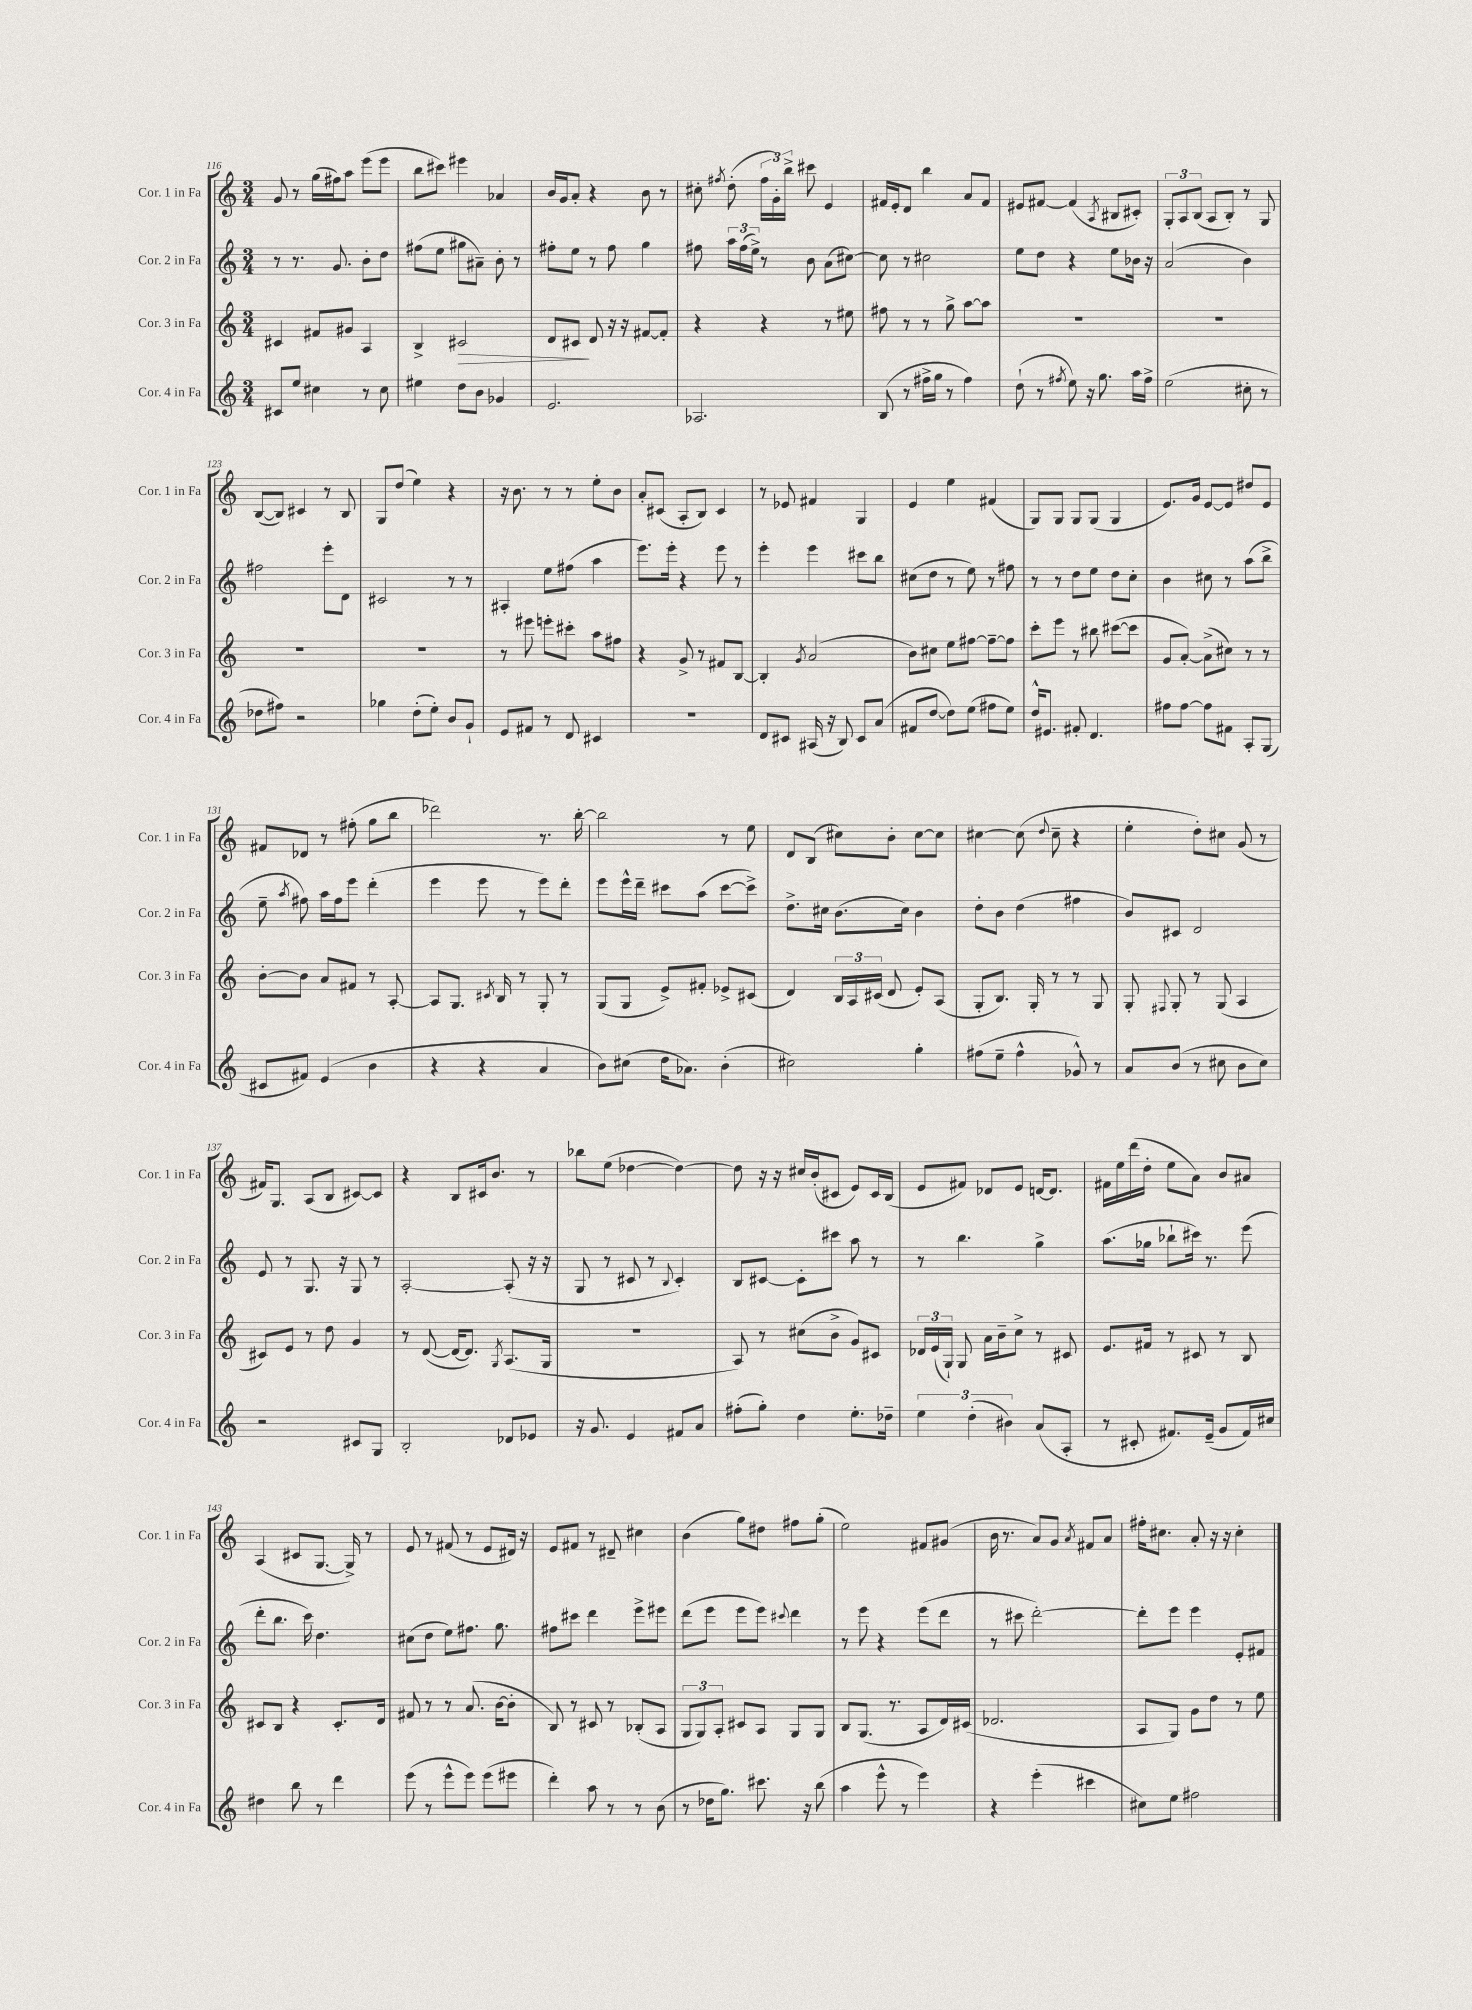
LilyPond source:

<<
\new StaffGroup <<
\new Staff = "s0" \with { instrumentName = "Cor. 1 in Fa" shortInstrumentName = "Cor. 1 in Fa" } {
    \clef treble \key c \major \numericTimeSignature \time 3/4
    \autoBeamOff g'8 r8 g''16[( fis''16) a''8] e'''8[( e'''8] |
    b''8[ cis'''8]) eis'''4 aes'4 |
    b'16[ g'16 a'8]-. r4 b'8 r8 |
    cis''8-. \acciaccatura { fis''8 } d''8-.( \tuplet 3/2 { fis''16[ g'16-.) b''16]-> } cis'''8 e'4 |
    fis'16[ e'16-. d'8] b''4 a'8[ fis'8] |
    eis'8[ fis'8]~ fis'4( \acciaccatura { a8 } bis8[ cis'8]-.) |
    \tuplet 3/2 { g8[-. a8 b8]( } a8[ b8]-.) r8 g8 |
    b8[~( b8]) cis'4 r8 b8 |
    g8[ d''8]( e''4) r4 |
    r16 b'8. r8 r8 e''8[-. b'8] |
    a'8[-. cis'8]( a8[-. b8]) cis'4 |
    r8 ees'8 fis'4 g4 |
    e'4 e''4 fis'4( |
    g8[) g8] g8[ g8]( g4 |
    e'8.[) g'16] e'8[~ e'8] dis''8[ e'8] |
    fis'8[ des'8] r8 fis''8-.( g''8[ b''8] |
    des'''2) r8. b''16~-. |
    b''2 r8 e''8 |
    d'8[ b8]( cis''8[) b'8]-. cis''8[~ cis''8] |
    cis''4~ cis''8( \appoggiatura { d''8 } cis''8-- r4 |
    e''4-. d''8[-.) cis''8] g'8( r8 |
    fis'16[) g8.] a8[( b8] cis'8[~) cis'8] |
    r4 b8[ cis'16 b'8.] r8 |
    bes''8[ e''8]( des''4~ des''4~) |
    des''8 r16 r16 cis''16[ b'16-.( cis'8] e'8[) cis'16 b16]( |
    e'8[ fis'8]) des'8[ e'8] d'16[~ d'8.] |
    fis'16[ e''16 d'''16( d''16]-. e''8[ a'8]) b'8[ ais'8] |
    a4( cis'8[ g8.]~ g16->) r8 |
    e'8 r8 fis'8( r8 e'8[ dis'16]) r16 |
    e'8[ fis'8] r8 dis'8-- cis''4 |
    b'4( g''8[) dis''8] fis''8[ g''8]-.( |
    e''2) fis'8[ gis'8]( |
    b'16 r8. a'8[) g'8] \acciaccatura { a'8 } fis'8[ a'8] |
    fis''16[-. cis''8.] a'8-. r16 r16 cis''4-. \bar "|." |
}
\new Staff = "s1" \with { instrumentName = "Cor. 2 in Fa" shortInstrumentName = "Cor. 2 in Fa" } {
    \clef treble \key c \major \numericTimeSignature \time 3/4
    \autoBeamOff r8 r8. g'8. b'8[-. d''8] |
    fis''8[( e''8] gis''8[ ais'8]--) b'8-. r8 |
    fis''8[-. e''8] r8 fis''8 g''4 |
    fis''8 \tuplet 3/2 { a''16[ fis''16( e''16]->) } r8 b'8 a'8[( cis''8]~) |
    cis''8 r8 cis''2 |
    e''8[ d''8] r4 e''8[ bes'16] r16 |
    a'2( b'4) |
    fis''2 e'''8[-. d'8] |
    cis'2 r8 r8 |
    ais4-. e''8[ fis''8]( a''4 |
    e'''8.[) e'''16]-. r4 e'''8 r8 |
    e'''4-. e'''4 cis'''8[ b''8] |
    cis''8[( d''8] r8 e''8) r8 fis''8 |
    r8 r8 d''8[ e''8] d''8[ c''8]-. |
    b'4 cis''8 r8 a''8[( b''8]-> |
    e''8-- \acciaccatura { a''8 } fis''8) a''16[ fis''16 e'''8] d'''4-.( |
    e'''4 e'''8 r8 e'''8[) d'''8]-. |
    e'''8[ e'''16-^ d'''16]-- cis'''8[ a''8]( cis'''8[~ cis'''8]->) |
    d''8.[-> cis''16] b'8.[( cis''16]) b'4 |
    d''8[-. b'8] d''4( fis''4 |
    b'8[) cis'8] d'2 |
    e'8 r8 g8. r16 g8 r8 |
    a2~-. a8-.( r16 r16 |
    g8 r8 cis'8 r8 \appoggiatura { b8 } cis'4-.) |
    b8[ cis'8]~ cis'8[-. cis'''8] a''8 r8 |
    r8 b''4. g''4-> |
    a''8.[( ges''16] bes''8[-! cis'''16]) r8. e'''8( |
    d'''8[-. b''8.] c'''16) d''4. |
    cis''8[( d''8] e''8[) fis''8.] g''8. |
    fis''8[ cis'''8] d'''4 e'''8[-> eis'''8] |
    d'''8[( e'''8] e'''8[ e'''8]) \appoggiatura { cis'''8 } d'''4 |
    r8 e'''8 r4 e'''8[( d'''8] |
    r8 cis'''8 d'''2~-.) |
    d'''8[-. e'''8] e'''4 e'8[-. fis'8] \bar "|." |
}
\new Staff = "s2" \with { instrumentName = "Cor. 3 in Fa" shortInstrumentName = "Cor. 3 in Fa" } {
    \clef treble \key c \major \numericTimeSignature \time 3/4
    \autoBeamOff cis'4 fis'8[ gis'8] a4 |
    b4-> cis'2\> |
    d'8[ cis'8]\! d'8 r16 r16 fis'8[~ fis'8]-. |
    r4 r4 r8 eis''8 |
    fis''8 r8 r8 g''8-> a''8[~ a''8] |
    R2. |
    R2. |
    R2. |
    R2. |
    r8 eis'''8 e'''8[-. cis'''8]-. a''8[ fis''8] |
    r4 g'8-> r8 fis'8[ b8]~ |
    b4-. \acciaccatura { g'8 } a'2( |
    b'8[) cis''8] e''8[ fis''8]~ fis''8[~-- fis''8] |
    c'''8[-. e'''8] r8 bis''8 cis'''8[~( cis'''8] |
    g'8[ a'8]~-.) a'8[->( cis''8]) r8 r8 |
    b'8[~-. b'8] a'8[ fis'8] r8 a8~-. |
    a8[ g8.] \acciaccatura { cis'8 } b16 r8 g8-. r8 |
    g8[( g8] e'8[->) fis'8]-. ees'8[-> cis'8]( |
    d'4) \tuplet 3/2 { b16[ a16 cis'16]( } d'8 e'8[-.) a8]( |
    g8[-. b8.]) g16-. r8 r8 g8 |
    g8-. \appoggiatura { fis8 } g8-. r8 g8( a4 |
    cis'8[) e'8] r8 d''8 g'4 |
    r8 d'8~( d'16[~ d'8.]) \acciaccatura { g8 } a8.[( g16] |
    R2. |
    a8) r8 cis''8[( b'8]-> g'8[) cis'8] |
    \tuplet 3/2 { des'16[ e'16( g16]-!) } g8 a'16[ b'16-- c''8]-> r8 cis'8 |
    e'8.[ fis'16] r8 cis'8 r8 b8 |
    cis'8[ b8] r4 cis'8.[-. d'16] |
    fis'8 r8 r8 a'8.( b'16[~ b'8]-. |
    b8) r8 cis'8 r8 bes8[-.( a8] |
    \tuplet 3/2 { g8[ g8) a8]-. } cis'8[ a8] g8[ g8] |
    b8[ g8.]( r8. a8[ d'16) cis'16]( |
    des'2. |
    a8[ g8]) g'8[ d''8] r8 e''8 \bar "|." |
}
\new Staff = "s3" \with { instrumentName = "Cor. 4 in Fa" shortInstrumentName = "Cor. 4 in Fa" } {
    \clef treble \key c \major \numericTimeSignature \time 3/4
    \autoBeamOff cis'8[ e''8] cis''4 r8 cis''8 |
    eis''4 d''8[ b'8] ges'4 |
    e'2. |
    aes2. |
    b8( r8 fis''16[-> g''16] r8 fis''4) |
    d''8-!( r8 \acciaccatura { fis''8 } e''8) r16 g''8. a''16[ fis''16]-> |
    e''2( cis''8-. r8 |
    des''8[ fis''8]) r2 |
    ges''4 d''8[-.( e''8]-.) b'8[ g'8]-! |
    e'8[ fis'8] r8 d'8 cis'4 |
    R2. |
    d'8[ cis'8] ais16( r16 b8) cis'8[ a'8]( |
    fis'8[ d''8]~ d''8[) e''8]( fis''8[ e''8]) |
    d''16[-^ eis'8.] fis'8-. d'4. |
    fis''8[ fis''8]~ fis''8[ fis'8] a8[-. g8]( |
    cis'8[ fis'8]) e'4( b'4 |
    r4 r4 a'4 |
    b'8[) cis''8]( d''16[ aes'8.]) b'4-.( |
    cis''2) g''4-. |
    fis''8[( e''8]-- fis''4-^ ges'8-^) r8 |
    a'8[ b'8]( r8 cis''8 b'8[ cis''8]) |
    r2 cis'8[ g8] |
    b2-. des'8[ ees'8] |
    r16 g'8. e'4 fis'8[ a'8] |
    fis''8[-.( g''8]-.) d''4 e''8.[-. des''16]-- |
    \tuplet 3/2 { e''4 d''4-.( bis'4) } a'8[( a8]-. |
    r8 cis'8-. fis'8.[) e'16]--( g'8[ fis'16) cis''16] |
    dis''4 b''8 r8 d'''4 |
    e'''8( r8 e'''8[-^ e'''8]) e'''8[( eis'''8] |
    d'''4-.) a''8 r8 r8 b'8( |
    r8 des''16[ g''8.]) cis'''8. r16 b''8( |
    a''4 e'''8-^ r8 e'''4) |
    r4 e'''4-.( cis'''4 |
    cis''8[) e''8] fis''2 \bar "|." |
}
>>
>>
\layout { \context { \Score currentBarNumber = #116 } }
